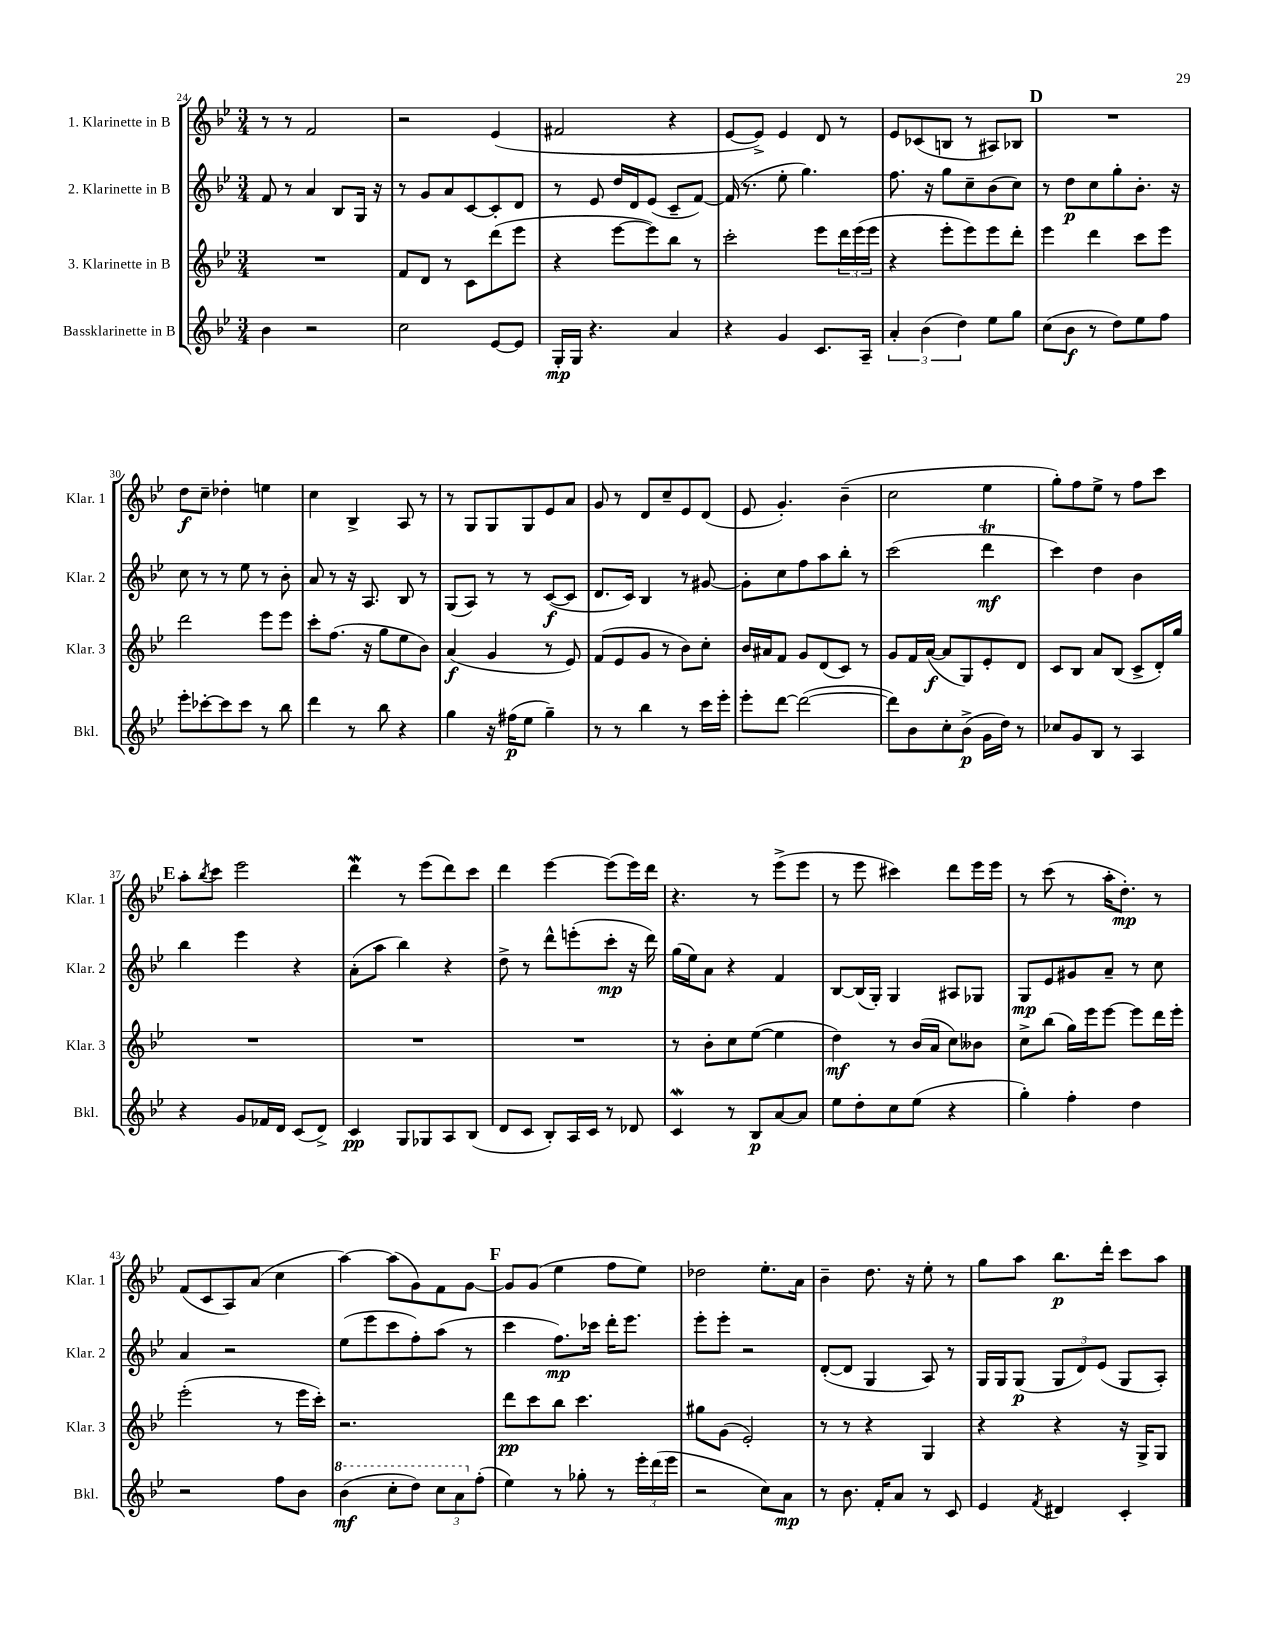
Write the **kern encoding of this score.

**kern	**dynam	**kern	**dynam	**kern	**dynam	**kern	**dynam
*part4	*part4	*part3	*part3	*part2	*part2	*part1	*part1
*staff4	*staff4	*staff3	*staff3	*staff2	*staff2	*staff1	*staff1
*I"Bassklarinette in B	*	*I"3. Klarinette in B	*	*I"2. Klarinette in B	*	*I"1. Klarinette in B	*
*I'Bkl.	*	*I'Klar. 3	*	*I'Klar. 2	*	*I'Klar. 1	*
*clefG2	*	*clefG2	*	*clefG2	*	*clefG2	*
*k[b-e-]	*	*k[b-e-]	*	*k[b-e-]	*	*k[b-e-]	*
*M3/4	*	*M3/4	*	*M3/4	*	*M3/4	*
=24	=24	=24	=24	=24	=24	=24	=24
4b-\	.	2.r	.	8f/	.	8r	.
.	.	.	.	8r	.	8r	.
2r	.	.	.	4a/	.	2f/	.
.	.	.	.	8B-/L	.	.	.
.	.	.	.	16G/Jk	.	.	.
.	.	.	.	16r	.	.	.
=25	=25	=25	=25	=25	=25	=25	=25
2cc\	.	8f/L	.	8r	.	2r	.
.	.	8d/J	.	8g/L	.	.	.
.	.	8r	.	8a/	.	.	.
.	.	8c\L	.	[8c/	.	.	.
[8e-/L	.	(8ddd\	.	8c'/]	.	(4e-/	.
8e-/J]	.	8eee-\J	.	8d/J	.	.	.
=26	=26	=26	=26	=26	=26	=26	=26
16G'/LL	mp	4r	.	8r	.	2f#X/	.
16G/JJ	.	.	.	.	.	.	.
4.r	.	.	.	8e-/	.	.	.
.	.	[8eee-\L	.	16dd/LL	.	.	.
.	.	.	.	16d/J	.	.	.
.	.	8eee-\])	.	(8e-/J	.	.	.
4a/	.	8bb-\J	.	8c~/L	.	4r	.
.	.	8r	.	[8f/J)	.	.	.
=27	=27	=27	=27	=27	=27	=27	=27
4r	.	2ccc'\	.	(16f/]	.	[8e-/L	.
.	.	.	.	8.r	.	.	.
.	.	.	.	.	.	8e-^/J])	.
4g/	.	.	.	8ee-'\	.	4e-/	.
.	.	.	.	4.gg\)	.	.	.
8.c/L	.	8eee-\L	.	.	.	8d/	.
.	.	24ddd\L	.	.	.	8r	.
.	.	(24eee-\	.	.	.	.	.
16A~/Jk	.	.	.	.	.	.	.
.	.	24eee-\JJ	.	.	.	.	.
=28	=28	=28	=28	=28	=28	=28	=28
6a'/	.	4r	.	8.ff\	.	8e-/L	.
.	.	.	.	.	.	(8c-X/	.
(6b-\	.	.	.	.	.	.	.
.	.	.	.	16r	.	.	.
.	.	8eee-'\L	.	8gg\L	.	8Bn/J	.
6dd\)	.	.	.	.	.	.	.
.	.	8eee-\)	.	8cc~\	.	8r	.
8ee-\L	.	8eee-\	.	(8b-\	.	8A#X/L)	.
8gg\J	.	8ddd'\J	.	8cc\J)	.	8B-X/J	.
!!LO:REH:place=s1:t=D
=29	=29	=29	=29	=29	=29	=29	=29
(8cc\L	.	4eee-\	.	8r	.	2.r	.
8b-\J	f	.	.	8dd\L	p	.	.
8r	.	4ddd\	.	8cc\	.	.	.
8dd\L)	.	.	.	8gg'\	.	.	.
8ee-\	.	8ccc\L	.	8.b-'\J	.	.	.
8ff\J	.	8eee-\J	.	.	.	.	.
.	.	.	.	16r	.	.	.
!!LO:LB:g=z
=30	=30	=30	=30	=30	=30	=30	=30
8eee-'\L	.	2ddd\	.	8cc\	.	8dd\L	f
[8ccc-X'\	.	.	.	8r	.	8cc~\J	.
8ccc-\]	.	.	.	8r	.	4dd-X'\	.
8ccc-\J	.	.	.	8ee-\	.	.	.
8r	.	8eee-\L	.	8r	.	4een\	.
8bb-\	.	8eee-\J	.	8b-'\	.	.	.
=31	=31	=31	=31	=31	=31	=31	=31
4ddd\	.	8ccc'\L	.	8a/	.	4cc\	.
.	.	(8.ff\J	.	8r	.	.	.
8r	.	.	.	16r	.	4B-^/	.
.	.	16r	.	8.A/	.	.	.
8bb-\	.	8gg\L	.	.	.	.	.
4r	.	8ee-\	.	8B-/	.	8A/	.
.	.	8b-\J)	.	8r	.	8r	.
=32	=32	=32	=32	=32	=32	=32	=32
4gg\	.	(4a/	f	(8G/L	.	8r	.
.	.	.	.	8A/J)	.	8G/L	.
16r	.	4g/	.	8r	.	8G/	.
(16ff#X\KL	p	.	.	.	.	.	.
8ee-\J	.	.	.	8r	.	8G/	.
4gg~\)	.	8r	.	([8c/L	f	8e-/	.
.	.	8e-/)	.	8c/J]	.	8a/J	.
=33	=33	=33	=33	=33	=33	=33	=33
8r	.	(8f/L	.	8.d/L	.	8g/	.
8r	.	8e-/	.	.	.	8r	.
.	.	.	.	16c/Jk)	.	.	.
4bb-\	.	8g/J	.	4B-/	.	8d/L	.
.	.	8r	.	.	.	8cc~/	.
8r	.	8b-\L)	.	8r	.	8e-/	.
16ccc\LL	.	8cc'\J	.	[8g#X/	.	(8d/J	.
16eee-'\JJ	.	.	.	.	.	.	.
=34	=34	=34	=34	=34	=34	=34	=34
8eee-'\L	.	16b-/LL	.	8g#'\L]	.	8e-/	.
.	.	16a#X/J	.	.	.	.	.
[8ddd\J	.	8f/J	.	8cc\	.	4.g'/)	.
(2ddd\_	.	8g/L	.	8ff\	.	.	.
.	.	(8d/	.	8aa\	.	.	.
.	.	8c/J)	.	8bb-'\J	.	(4b-~\	.
.	.	8r	.	8r	.	.	.
=35	=35	=35	=35	=35	=35	=35	=35
8ddd\L])	.	8g/L	.	(2ccc\	.	2cc\	.
8b-\	.	16f/L	.	.	.	.	.
.	.	([16a/JJ	f	.	.	.	.
8cc'\	.	8a/L]	.	.	.	.	.
(8b-^\J	p	8G/)	.	.	.	.	.
16g\LL	.	8e-'/	.	4dddt\	mf	4ee-\	.
16dd\JJ)	.	.	.	.	.	.	.
8r	.	8d/J	.	.	.	.	.
=36	=36	=36	=36	=36	=36	=36	=36
8cc-X/L	.	8c/L	.	4ccc\)	.	8gg'\L)	.
8g/	.	8B-/J	.	.	.	8ff\	.
8B-/J	.	8a/L	.	4dd\	.	8ee-^\J	.
8r	.	(8B-/J	.	.	.	8r	.
4A/	.	8c^/L	.	4b-\	.	8ff\L	.
.	.	16d'/L)	.	.	.	8ccc\J	.
.	.	16gg/JJ	.	.	.	.	.
!!LO:LB:g=z
!!LO:REH:place=s1:t=E
=37	=37	=37	=37	=37	=37	=37	=37
4r	.	2.r	.	4bb-\	.	8aa'\L	.
.	.	.	.	.	.	8qbb-/	.
.	.	.	.	.	.	8ccc\J	.
8g/L	.	.	.	4eee-\	.	2eee-\	.
16f-X/L	.	.	.	.	.	.	.
16d/JJ	.	.	.	.	.	.	.
(8c/L	.	.	.	4r	.	.	.
8d^/J)	.	.	.	.	.	.	.
=38	=38	=38	=38	=38	=38	=38	=38
4c/	pp	2.r	.	(8a'\L	.	4dddW\	.
.	.	.	.	8aa\J	.	.	.
8G/L	.	.	.	4bb-\)	.	8r	.
8G-X/	.	.	.	.	.	(8eee-\L	.
8A/	.	.	.	4r	.	8ddd\)	.
(8B-/J	.	.	.	.	.	8ccc\J	.
=39	=39	=39	=39	=39	=39	=39	=39
8d/L	.	2.r	.	8dd^\	.	4ddd\	.
8c/J	.	.	.	8r	.	.	.
8B-'/L)	.	.	.	8ddd^^\L	.	[4eee-\	.
16A/L	.	.	.	(8eeen'\	.	.	.
16c/JJ	.	.	.	.	.	.	.
8r	.	.	.	8ccc'\J	mp	(8eee-\L]	.
8d-X/	.	.	.	16r	.	16eee-\L)	.
.	.	.	.	16ddd\)	.	16ddd\JJ	.
=40	=40	=40	=40	=40	=40	=40	=40
4cW/	.	8r	.	(16gg\LL	.	4.r	.
.	.	.	.	16ee-\J)	.	.	.
.	.	8b-'\L	.	8a\J	.	.	.
8r	.	8cc\	.	4r	.	.	.
8B-/L	p	([8ee-\J	.	.	.	8r	.
[8a/	.	4ee-\]	.	4f/	.	(8eee-^\L	.
8a/J]	.	.	.	.	.	8eee-\J	.
=41	=41	=41	=41	=41	=41	=41	=41
8ee-\L	.	4dd\)	mf	[8B-/L	.	8r	.
8dd'\	.	.	.	(16B-/L]	.	8eee-\	.
.	.	.	.	16G'/JJ)	.	.	.
8cc\	.	8r	.	4G/	.	4ccc#X\)	.
(8ee-\J	.	(16b-/LL	.	.	.	.	.
.	.	16a/JJ	.	.	.	.	.
4r	.	8cc\L)	.	8A#X/L	.	8ddd\L	.
.	.	8b--X\J	.	8G-X/J	.	16eee-\L	.
.	.	.	.	.	.	16eee-\JJ	.
=42	=42	=42	=42	=42	=42	=42	=42
4gg'\)	.	8cc^\L	.	8G/L	mp	8r	.
.	.	(8bb-\J	.	8e-/	.	(8ccc\	.
4ff'\	.	16gg\LL)	.	8g#X/	.	8r	.
.	.	16eee-\J	.	.	.	.	.
.	.	[8eee-\J	.	8a~/J	.	16aa'\KL	.
.	.	.	.	.	.	8.dd'\J)	mp
4dd\	.	8eee-\L]	.	8r	.	.	.
.	.	16ddd\L	.	8cc\	.	8r	.
.	.	16eee-'\JJ	.	.	.	.	.
!!LO:LB:g=z
=43	=43	=43	=43	=43	=43	=43	=43
2r	.	(2eee-'\	.	4a/	.	(8f/L	.
.	.	.	.	.	.	8c/	.
.	.	.	.	2r	.	8A/)	.
.	.	.	.	.	.	(8a/J	.
8ff\L	.	8r	.	.	.	4cc\	.
8b-\J	.	16eee-\LL	.	.	.	.	.
.	.	16ccc'\JJ)	.	.	.	.	.
=44	=44	=44	=44	=44	=44	=44	=44
*8va	*	*	*	*	*	*	*
(4bb-\	mf	2.r	.	(8ee-\L	.	[4aa\)	.
.	.	.	.	8eee-\	.	.	.
8ccc'\L	.	.	.	8ccc\	.	(8aa\L]	.
8ddd\J)	.	.	.	8ff'\)	.	8g\)	.
12ccc\L	.	.	.	(8aa\J	.	8f\	.
12aa\	.	.	.	.	.	.	.
.	.	.	.	8r	.	[8g\J	.
*X8va	*	*	*	*	*	*	*
(12ff'\J	.	.	.	.	.	.	.
!!LO:REH:place=s1:t=F
=45	=45	=45	=45	=45	=45	=45	=45
4ee-\)	.	8ddd\L	pp	4ccc\	.	8g/L]	.
.	.	8ccc\	.	.	.	(8g/J	.
8r	.	8bb-\J	.	8.ff\L)	mp	4ee-\	.
8gg-X'\	.	4.ccc\	.	.	.	.	.
.	.	.	.	16ccc-X\Jk	.	.	.
8r	.	.	.	16ddd'\KL	.	8ff\L	.
.	.	.	.	8.eee-\J	.	.	.
24eee-'\LL	.	.	.	.	.	8ee-\J)	.
(24ddd\	.	.	.	.	.	.	.
24eee-\JJ	.	.	.	.	.	.	.
=46	=46	=46	=46	=46	=46	=46	=46
2r	.	8gg#X\L	.	8eee-'\L	.	2dd-X\	.
.	.	(8g\J	.	8eee-'\J	.	.	.
.	.	2e-'/)	.	2r	.	.	.
8cc\L)	.	.	.	.	.	8.ee-'\L	.
8a\J	mp	.	.	.	.	.	.
.	.	.	.	.	.	16a\Jk	.
=47	=47	=47	=47	=47	=47	=47	=47
8r	.	8r	.	([8d'/L	.	4b-~\	.
8.b-\	.	8r	.	8d/J]	.	.	.
.	.	4r	.	4G/	.	8.dd\	.
16f'/KL	.	.	.	.	.	.	.
8a/J	.	.	.	.	.	.	.
.	.	.	.	.	.	16r	.
8r	.	4G/	.	8A/)	.	8ee-'\	.
8c/	.	.	.	8r	.	8r	.
=48	=48	=48	=48	=48	=48	=48	=48
4e-/	.	4r	.	16G/LL	.	8gg\L	.
.	.	.	.	16G/J	.	.	.
.	.	.	.	(8G/J	p	8aa\J	.
8qf/	.	.	.	.	.	.	.
4d#X/	.	4r	.	12G/L	.	8.bb-\L	p
.	.	.	.	12d/)	.	.	.
.	.	.	.	(12e-/J	.	.	.
.	.	.	.	.	.	16ddd'\Jk	.
4c'/	.	16r	.	8G/L	.	8ccc\L	.
.	.	16G^/KL	.	.	.	.	.
.	.	8G/J	.	8A'/J)	.	8aa\J	.
==	==	==	==	==	==	==	==
*-	*-	*-	*-	*-	*-	*-	*-
